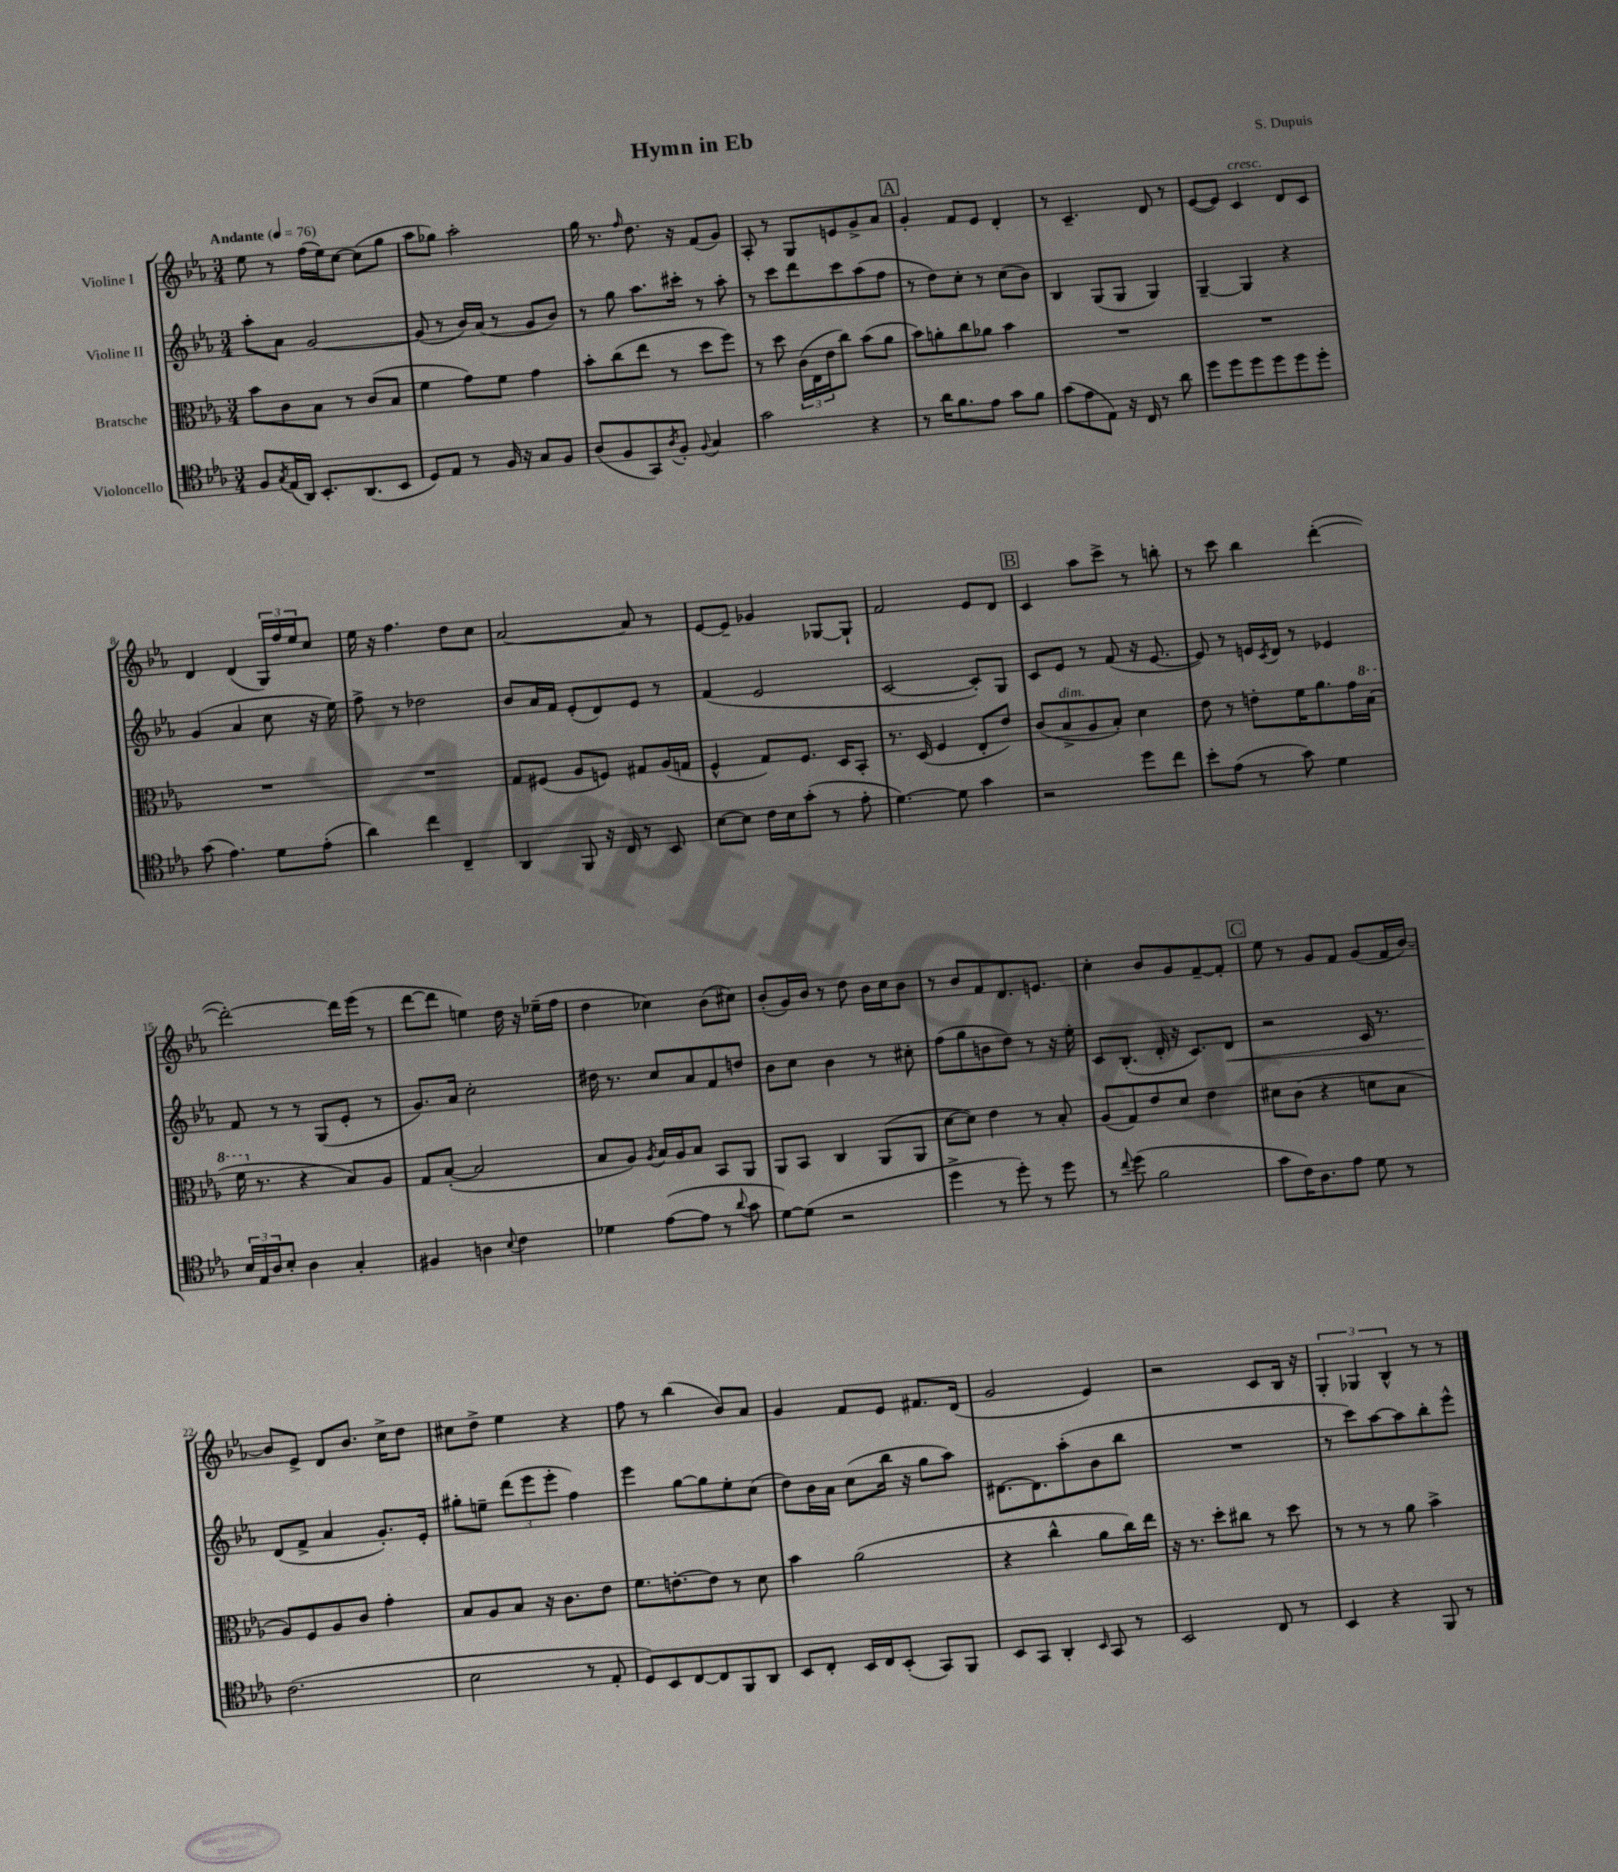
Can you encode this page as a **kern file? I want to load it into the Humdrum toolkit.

**kern	**kern	**kern	**kern
*staff4	*staff3	*staff2	*staff1
*clefC4	*clefC3	*clefG2	*clefG2
*k[b-e-a-]	*k[b-e-a-]	*k[b-e-a-]	*k[b-e-a-]
*M3/4	*M3/4	*M3/4	*M3/4
*MM76	*MM76	*MM76	*MM76
8F/L	8b-\L	8aa-'\L	8ee-\
8qG/	.	.	.
(16E-/L	8c\	8a-\J	8r
16AA-/JJ)	.	.	.
8.BB-'/L	8B-\J	[2g/	(16ff\LL
.	.	.	16ee-\J)
.	8r	.	[8cc\J
(8.AA-/	.	.	.
.	(8c/L	.	(8cc\]L
8BB-/J	8B-/J	.	8gg\J
=	=	=	=
8D/L)	4f\	(8g/]	8aa-\L
8E-/J	.	8r	8gg-\J)
8r	8g\L)	16b-/LL)	2aa-'\
.	.	(16a-/JJ	.
16F/	8f\J	8r	.
16r	.	.	.
8G/L	4g\	8g/L	.
8F/J	.	8b-/J)	.
=	=	=	=
(8A-/L	8b-'\L	8r	16gg\
.	.	.	8.r
8F/	(8cc\	8gg\	.
.	.	.	16qqff/
8GG/)	8ee-\J	8.aa-\L	8.dd\
8qA-/	.	.	.
8F'/J	8r	.	.
.	.	16ccc#'\Jk	16r
8qqF/	.	.	.
4G/	8dd\L	8r	(8f/L
.	8ff\J)	8aa-'\	8g/J)
=	=	=	=
2g\	8r	8r	8A-'/
.	8dd\	8ccc\L	8r
.	(24c\LL	8ddd\	8G/L
.	24E-\	.	.
.	24e-\J	.	.
.	8cc\J)	8ccc\	8e/
4r	(8b-\L	(8aa-\	8g^/
.	8a-\J	8ff\J	8a-/J
=	=	=	=
8r	8b-\L)	8r	4g'/
16a-\LK	8a'\	8dd\L)	.
8.f\	.	.	.
.	8cc\	8cc'\J	8f/L
8e-\J	8a-\J	8r	8e-/J
8g\L	4b-\	(8cc\L	4d'/
8f\J	.	8b-\J)	.
=	=	=	=
(8g\L	2.r	4B-/	8r
8e-\	.	.	4.c~/
8E-\J)	.	(8G/L	.
16r	.	8G/J	.
16C/	.	.	.
8r	.	4G/)	8d/
8a-\	.	.	8r
=	=	=	=
8dd\L	2.r	[4G~/	([8e-/L
8dd\	.	.	8e-/]J)
8dd\	.	4G/]	4c/
8dd\	.	.	.
8dd\	.	4r	8d/L
8dd'\J	.	.	8c/J
=	=	=	=
(8g\	2.r	(4g/	4d/
4.e-\)	.	.	.
.	.	4a-/	(4d/
8d\L	.	8cc\	24G/LL)
.	.	.	24ff/
.	.	.	24ee-/J
(8e-'\J	.	16r	8cc/J
.	.	16ee-\)	.
=	=	=	=
4a-\)	2.r	8ff^\	16ee-\
.	.	.	16r
.	.	8r	4.ff\
4cc\	.	2dd-\	.
4C~/	.	.	8dd\L
.	.	.	8cc\J
=	=	=	=
4AA-/	8G/L	8b-/L	[2a-/
.	(8F#/J	16a-/L	.
.	.	16f/JJ	.
8FF/	8A-/L	(8e-'/L	.
16r	8F/J)	8d/)	.
16C/	.	.	.
8r	8G#/L	8e-/J	8a-/]
8BB-/	(16A-/L	8r	8r
.	16G/JJ	.	.
=	=	=	=
[8B-\L	4F^^/	(4f/	[8e-/L
8B-\]J	.	.	8e-~/]J
16c\LL	8G/L)	2e-/	4g-/
16B-\J	.	.	.
(8g'\J	8.F/J	.	.
8r	.	.	[8G-/L
.	16D/LK	.	.
8e-'\	8BB-'/J	.	8G-`/]J
=	=	=	=
[4.d\)	8.r	[2c/	2f/
.	(16D/	.	.
.	4F/	.	.
8d\]	.	.	.
4g\	8E-'/L	8c'/]L)	8e-/L
.	8e-/J)	8G/J	8d/J
=	=	=	=
2r	(8c/L	8c/L	4c/
.	8B-^/	8e-/J	.
.	8A-/	8r	8aa-\L
.	8B-'/J)	(8f/	8ccc^\J
8dd\L	4d\	16r	8r
.	.	[8.e-/	.
8cc\J	.	.	8bb'\
=	=	=	=
8b-'\L	8e-\	8e-/])	8r
(8e-\J	8r	8r	8ccc\
8r	8e'\L	16e/LL	4bb-\
.	.	8qc/	.
.	.	16d/JJ	.
8g\)	16f\K	8r	.
.	8.a-\	.	.
4d\	.	4e-/	([4ddd'\
.	16g\L	.	.
.	(16b-\JJ	.	.
=	=	=	=
24B-/LL	16ff\	8f/	2ddd'\_)
24E-/	.	.	.
.	8.r	.	.
24A-/J	.	.	.
8B-'/J	.	8r	.
4A-\	4r	8r	.
.	.	(8G/L	.
4G'/	8B-/L)	8e-'/J	16ddd\]LL
.	.	.	(16eee-\JJ
.	8A-/J	8r	8r
=	=	=	=
4F#/	8G/L	8.g/L)	[8ddd\L
.	([8B-'/J	.	8ddd\]J
.	.	16a-/Jk	.
4A\	2B-/]	2cc'\	4ee\)
8qqB-/	.	.	.
4c\	.	.	16dd\
.	.	.	16r
.	.	.	(16ee-~\LL
.	.	.	16ff\JJ
=	=	=	=
4d-\	8B-/L	16dd#\	4dd\
.	.	8.r	.
.	8A-/J)	.	.
.	8qA-/	.	.
([8e-\L	16B-/LL	8cc/L	4cc-\)
.	16A-/J	.	.
8e-\]J	8B-/J	8a-/	.
8r	8BB-/L	8f/	(8b-\L
8qqa-/	.	.	.
8g\	8AA-/J	8dd/J	8cc#\J)
=	=	=	=
[8d\L)	8AA-/L	8b-\L	(8b-'/L
(8d\]J	8BB-/J	8cc\J	16g/L)
.	.	.	16b-/JJ
2r	4C/	4b-\	8r
.	.	.	8dd\
.	(8AA-/L	8r	16b-\LL
.	.	.	16cc\J
.	8AA-/J	8cc#'\	8b-\J
=	=	=	=
4dd^\	[8d\L	(8ff\L	8r
.	8d\]J)	8gg\	8b-/L
8r	4e-\	8b\	8f/
8dd'\)	.	8dd\J)	8.d/
8r	8r	8r	.
.	.	.	8.e/J
8dd\	8B-'/	16r	.
.	.	16ee-'\	.
=	=	=	=
8r	(8A-/L	8c/L	4cc'\
8qqcc/	.	.	.
(8dd\	8G/)	(8.B-'/J	.
2f\	8e-/	.	8b-/L
.	.	16d'/	.
.	8d/J	16r	8g/
.	.	8.c/L)	.
.	4e-\	.	[8f~/
.	.	8d/J	8f'/]J
=	=	=	=
8g\L	8d#\L	2r	8ee-\
16c\K)	(8c\J	.	8r
8.A-\	.	.	.
.	4r	.	8g/L
8e-\J	.	.	8f/J
8d\	8d\L	16c/	(8g/L
.	.	8.r	.
8r	8B-\J	.	16f/L
.	.	.	[16b-/JJ)
=	=	=	=
(2.c\	8A-/L)	(8d/L	8b-/]L
.	8F/	8f^/J	8e-^/J
.	8A-/	4a-/	8d/L
.	8c/J	.	8.b-/J
.	4g'\	8.g'/L)	.
.	.	.	16cc^\LK
.	.	.	8dd\J
.	.	16e-'/Jk	.
=	=	=	=
2B-\	8B-/L	8gg#'\L	8cc#\L
.	8A-/	8ee~\J	8dd^\J
.	8B-/J	(12ddd\L	4ee-\
.	.	12eee-\	.
.	16r	.	.
.	.	12eee-'\J	.
.	8.c\L	.	.
8r	.	4ff\)	4r
8E-'/	8e-\J	.	.
=	=	=	=
8D/L)	8.f\L	4eee-\	8ff\
8BB-/	.	.	8r
.	[8.e'\	.	.
[8C/	.	[8gg\L	(4bb-\
8C/]	8e\]J	8gg\]	.
8FF/	8r	8ee-'\	8b-/L)
8AA-/J	8d\	(8cc\J	8a-/J
=	=	=	=
8BB-/L	4b-\	8dd\L)	4g/
8C'/J	.	16b-\L	.
.	.	16a-\JJ	.
16BB-/LL	(2a-\	(8cc\L	8f/L
16C/J	.	.	.
(8BB-'/J	.	16bb-\Jk	8e-/J
.	.	16r	.
8GG/L)	.	8gg\L	8.f#/L
8FF/J	.	8aa-\J)	.
.	.	.	(16d/Jk
=	=	=	=
8BB-/L	4r	[8.d#\L	2g/
8GG/J	.	.	.
.	.	8.d#\]	.
4AA-'/	4cc^^\	.	.
.	.	(8aa-'\	.
16qqBB-/	.	.	.
8GG/	8a-\L	8b-\	4e-/)
8r	16cc\L)	8bb-\J	.
.	16ee-\JJ	.	.
=	=	=	=
2BB-/	16r	2.r	2r
.	8.r	.	.
.	8dd'\L	.	.
.	8cc#\J	.	.
8C/	8r	.	8c/L
8r	8dd\	.	16B-/Jk
.	.	.	16r
=	=	=	=
4BB-/	8r	8r	6G'/
.	8r	8ccc\L)	.
.	.	.	6G-/
4r	8r	[8aa-\	.
.	.	.	6B-^^/
.	8a-\	8aa-\]	.
8FF/	4b-^\	8bb-'\	8r
8r	.	8eee-^^\J	8r
==	==	==	==
*-	*-	*-	*-
